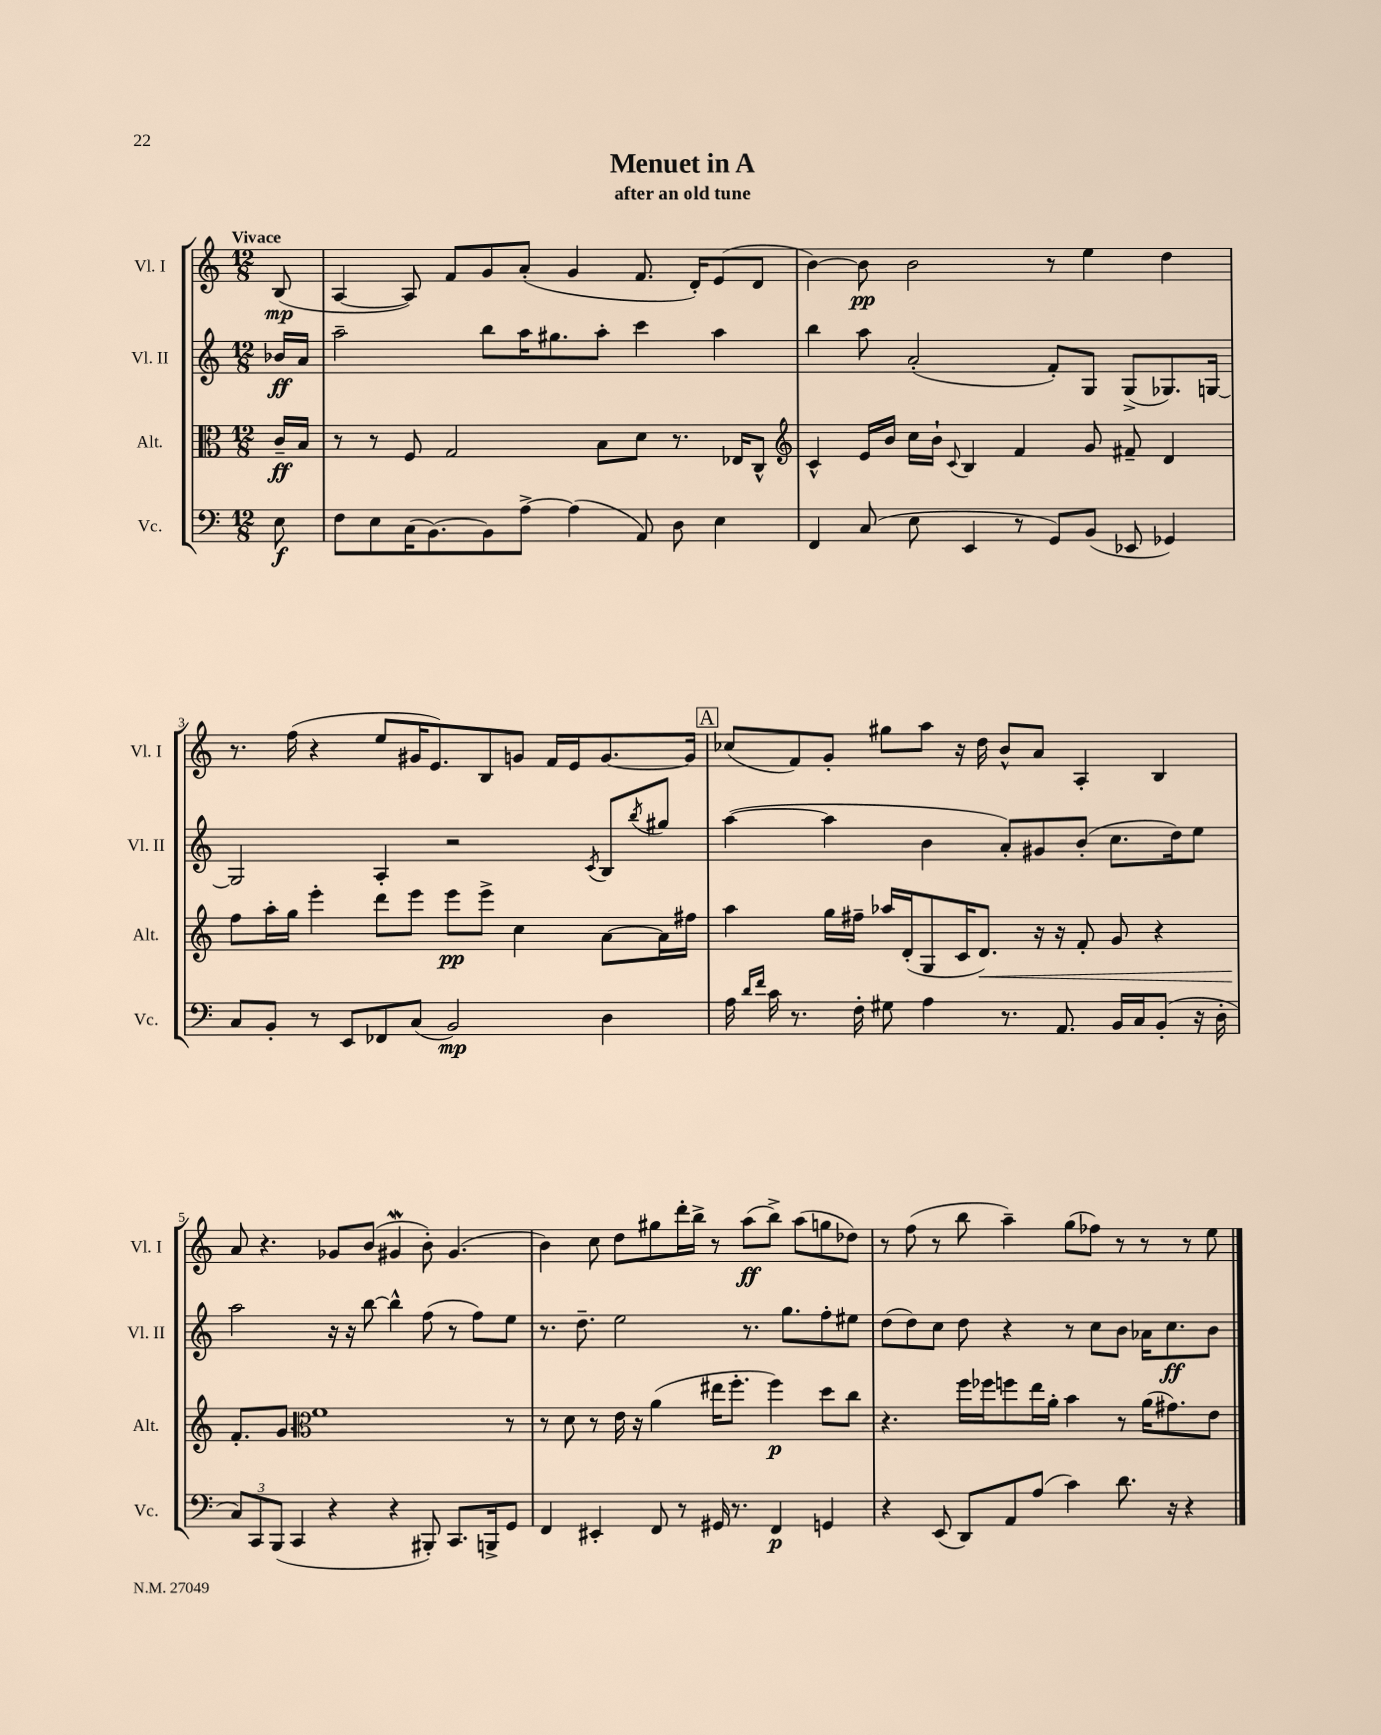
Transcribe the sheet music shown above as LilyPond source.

\header { title = "Menuet in A" subtitle = "after an old tune" }
<<
\new StaffGroup <<
\new Staff = "s0" \with { instrumentName = "Vl. I" shortInstrumentName = "Vl. I" } {
    \clef treble \key c \major \numericTimeSignature \time 12/8 \partial 8 \tempo "Vivace"
    b8\mp( |
    a4~ a8) f'8 g'8 a'8-.( g'4 f'8. d'16-.) e'8( d'8 |
    b'4~) b'8\pp b'2 r8 e''4 d''4 |
    r8. f''16( r4 e''8 gis'16 e'8.) b8 g'8 f'16 e'16 g'8.~ g'16 |
    \mark \markup { \box "A" } ces''8( f'8) g'8-. gis''8 a''8 r16 d''16 b'8-^ a'8 a4-. b4 |
    a'8 r4. ges'8 b'8( gis'4\mordent b'8-.) gis'4.( |
    b'4) c''8 d''8 gis''8 d'''16-. b''16-> r8 a''8\ff( b''8->) a''8( g''8 des''8) |
    r8 f''8( r8 b''8 a''4--) g''8( fes''8) r8 r8 r8 e''8 \bar "|." |
}
\new Staff = "s1" \with { instrumentName = "Vl. II" shortInstrumentName = "Vl. II" } {
    \clef treble \key c \major \numericTimeSignature \time 12/8 \partial 8
    bes'16\ff a'16 |
    a''2-- b''8 a''16 gis''8. a''8-. c'''4 a''4 |
    b''4 a''8 a'2-.( f'8-.) g8 g8->( ges8.) g16~ |
    g2 a4-. r2 \acciaccatura { c'8 } b8 \acciaccatura { b''8 } gis''8 |
    \mark \markup { \box "A" } a''4~( a''4 b'4 a'8-.) gis'8 b'8-.( c''8. d''16) e''8 |
    a''2 r16 r16 b''8~ b''4-^ f''8( r8 f''8) e''8 |
    r8. d''8.-- e''2 r8. g''8. f''8-. eis''8 |
    d''8( d''8) c''8 d''8 r4 r8 c''8 b'8 aes'16 c''8.\ff b'8 \bar "|." |
}
\new Staff = "s2" \with { instrumentName = "Alt." shortInstrumentName = "Alt." } {
    \clef alto \key c \major \numericTimeSignature \time 12/8 \partial 8
    c'16--\ff b16 |
    r8 r8 f8 g2 b8 d'8 r8. ees16 c8-^ |
    \clef treble c'4-^ e'16 b'16 c''16 b'16-! \appoggiatura { c'8 } b4 f'4 g'8 fis'8-- d'4 |
    f''8 a''16-. g''16 e'''4-. d'''8 e'''8 e'''8\pp e'''8-> c''4 a'8~ a'16 fis''16 |
    \mark \markup { \box "A" } a''4 g''16 fis''16-- aes''16 d'16-.( g8 c'16 d'8.\<) r16 r16 f'8-. g'8 r4 |
    f'8.-.\! g'8. \clef alto f'1 r8 |
    r8 d'8 r8 e'16 r16 a'4( eis''16 f''8.-. f''4\p) d''8 c''8 |
    r4. f''16 fes''16 f''8 e''16 a'16-. b'4 r8 a'16( gis'8.) e'8 \bar "|." |
}
\new Staff = "s3" \with { instrumentName = "Vc." shortInstrumentName = "Vc." } {
    \clef bass \key c \major \numericTimeSignature \time 12/8 \partial 8
    e8\f |
    f8 e8 c16( b,8.~) b,8 a8~-> a4( a,8) d8 e4 |
    f,4 c8( e8 e,4 r8 g,8) b,8( ees,8 ges,4) |
    c8 b,8-. r8 e,8 fes,8 c8( b,2\mp) d4 |
    \mark \markup { \box "A" } a16 \grace { d'16 f'16 } c'16 r8. f16-. gis8 a4 r8. a,8. b,16 c16 b,8-.( r16 d16-. |
    \tuplet 3/2 { c8) c,8 b,,8( } c,4 r4 r4 bis,,8-.) c,8. b,,16-> g,8 |
    f,4 eis,4-. f,8 r8 gis,16 r8. f,4\p g,4 |
    r4 e,8( d,8) a,8 a8( c'4) d'8. r16 r4 \bar "|." |
}
>>
>>
